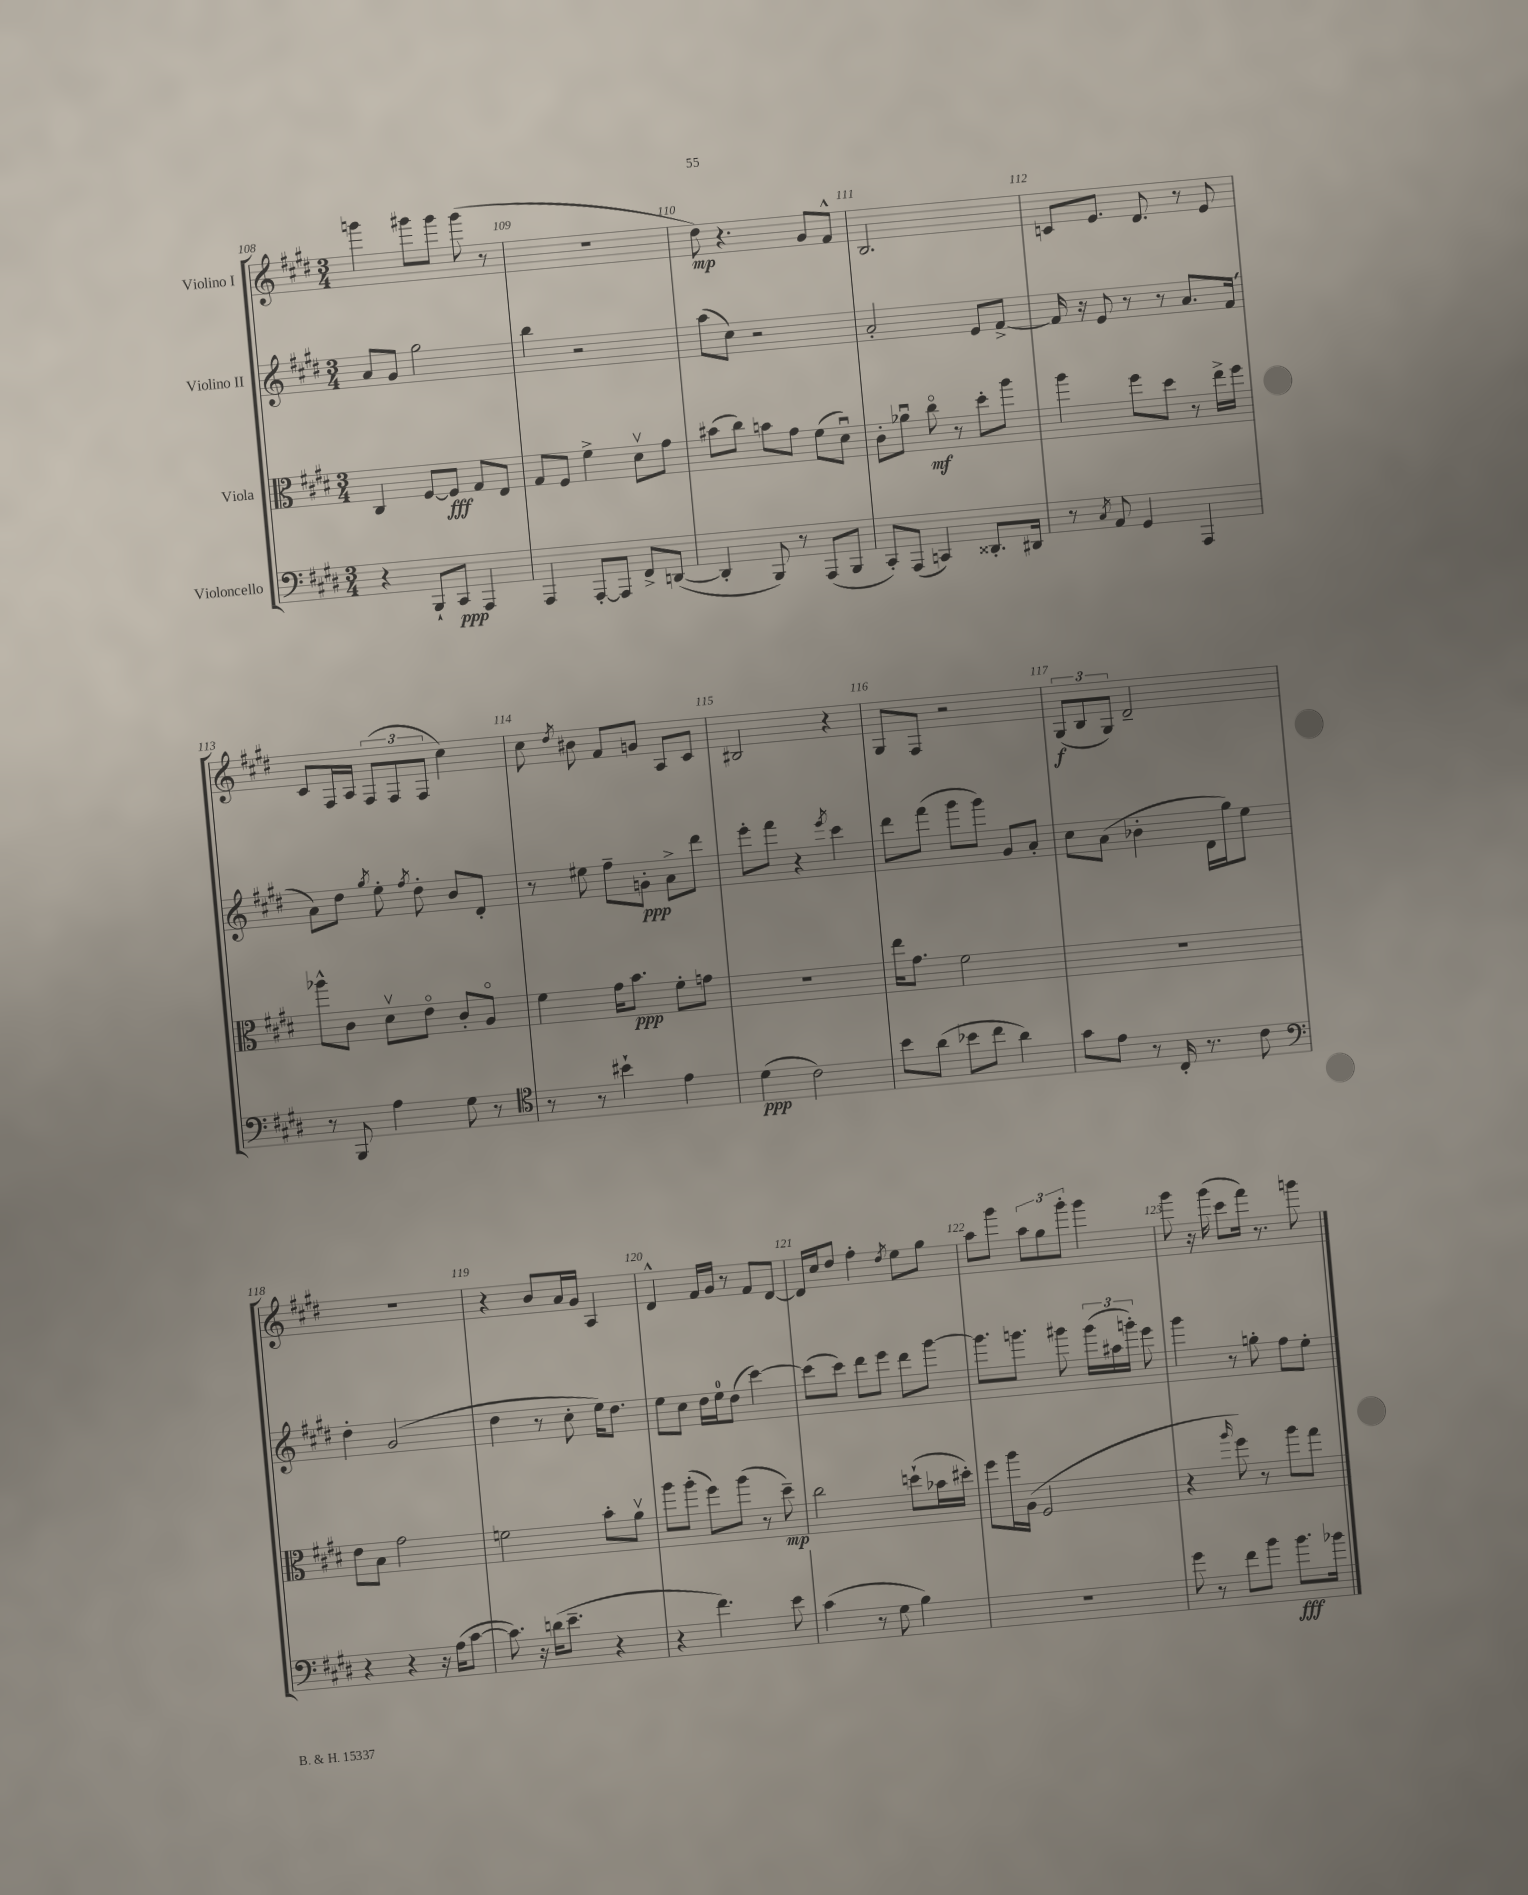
<<
\new StaffGroup <<
\new Staff = "s0" \with { instrumentName = "Violino I" } {
    \clef treble \key e \major \numericTimeSignature \time 3/4
    \autoBeamOff g'''4 gis'''8[ gis'''8] gis'''8( r8 |
    R2. |
    dis''8\mp) r4. gis'8[ fis'8]-^ |
    b2. |
    c'8[ e'8.] dis'8. r8 e'8 |
    cis'8[ fis16 a16] \tuplet 3/2 { fis8[( fis8 fis8] } cis''4) |
    cis''8 \acciaccatura { dis''8 } bis'8 fis'8[ g'8] a8[ cis'8] |
    bis2 r4 |
    gis8[ fis8] r2 |
    \tuplet 3/2 { gis8[\f( b8 gis8]) } dis'2-- |
    R2. |
    r4 b'8[ a'16 gis'16] a4 |
    dis'4-^ fis'16[ gis'16] r8 fis'8[ dis'8]~ |
    dis'16[ cis''16 dis''8] fis''4-. \acciaccatura { dis''8 } e''8[ gis''8] |
    a''8[ gis'''8] \tuplet 3/2 { a''8[ gis''8 gis'''8]-. } gis'''4 |
    gis'''8 r16 gis'''16( cis'''8[ fis'''16]) r8. g'''8 \bar "|." |
}
\new Staff = "s1" \with { instrumentName = "Violino II" } {
    \clef treble \key e \major \numericTimeSignature \time 3/4
    \autoBeamOff a'8[ gis'8] gis''2 |
    b''4 r2 |
    a''8[( cis''8]) r2 |
    a'2-. e'8[ fis'8]~-> |
    fis'16 r16 e'8 r8 r8 a'8.[ fis'16]( |
    a'8[) dis''8] \acciaccatura { gis''8 } e''8-. \acciaccatura { fis''8 } dis''8-. b'8[ dis'8]-. |
    r8 eis''8 fis''8[-- g'8]-.\ppp a'8[-> dis'''8] |
    e'''8[-. fis'''8] r4 \acciaccatura { e'''8 } cis'''4 |
    dis'''8[ fis'''8]( gis'''8[ gis'''8]) gis'8[ a'8]-. |
    cis''8[ a'8]( bes'4-. dis'16[ gis''16) e''8] |
    dis''4-. gis'2( |
    dis''4 r8 cis''8-. e''16[) dis''8.] |
    e''8[ cis''8] dis''16[ e''16-0 dis''8]( cis'''4~) |
    cis'''8[( cis'''8]) dis'''8[ e'''8] dis'''8[ gis'''8]~ |
    gis'''8.[ g'''8.] gis'''8 \tuplet 3/2 { gis'''16[( ais''16 g'''16]-.) } e'''8 |
    gis'''4 r8 g''8-. fis''8[ e''8]-. \bar "|." |
}
\new Staff = "s2" \with { instrumentName = "Viola" } {
    \clef alto \key e \major \numericTimeSignature \time 3/4
    \autoBeamOff cis4 fis8[~ fis8]\fff gis8[ e8] |
    gis8[ fis8] fis'4-> dis'8[\upbow gis'8] |
    bis'8[( cis''8]) b'8[ gis'8] fis'8[( dis'8]\downbow) |
    cis'8[-. aes'8]\downbow cis''8\flageolet\mf r8 dis''8[-. a''8] |
    a''4 fis''8[ dis''8] r8 e''16[-> fis''16] |
    aes''8[-^ cis'8] dis'8[\upbow e'8]\flageolet cis'8[-. a8]\flageolet |
    fis'4 gis'16[ b'8.]\ppp fis'8[-. g'8] |
    R2. |
    e''16[ gis'8.] fis'2 |
    R2. |
    e'8[ b8] gis'2 |
    f'2 b'8[-. a'8]\upbow |
    a''8[ a''8]-.( fis''8[) a''8]( r8 dis''8--\mp) |
    cis''2 d''8[-!( bes'16 dis''16]-.) |
    fis''8[ a''16 a16]( fis2 |
    r4 \grace { a''16 } fis''8) r8 a''8[ gis''8] \bar "|." |
}
\new Staff = "s3" \with { instrumentName = "Violoncello" } {
    \clef bass \key e \major \numericTimeSignature \time 3/4
    \autoBeamOff r4 b,,8[-! cis,8]\ppp a,,4 |
    a,,4 a,,8[~-. a,,8] fis,8[-> d,8]~( |
    d,4-. b,,8) r8 a,,8[( b,,8] |
    cis,8[-.) a,,8]( c,4) disis,8.[-. dis,16] |
    r8 \acciaccatura { cis8 } a,8 gis,4 a,,4 |
    r8 b,,8 a4 gis8 r8 |
    \clef tenor r8 r8 bis'4-! e'4 |
    dis'4\ppp( cis'2) |
    b'8[ a'8]( bes'8[ cis''8] a'4) |
    gis'8[ e'8] r8 cis16-. r8. cis'8 |
    \clef bass r4 r4 r16 a16[( cis'8]~ |
    cis'8.) r16 d'16[( e'8.]-- r4 |
    r4 fis'4.) e'8 |
    cis'4( r8 gis8 b4) |
    R2. |
    gis'8 r8 fis'8[ b'8] b'8.[\fff bes'16] \bar "|." |
}
>>
>>
\layout { \context { \Score currentBarNumber = #108 \override BarNumber.break-visibility = ##(#f #t #t) barNumberVisibility = #all-bar-numbers-visible } }
